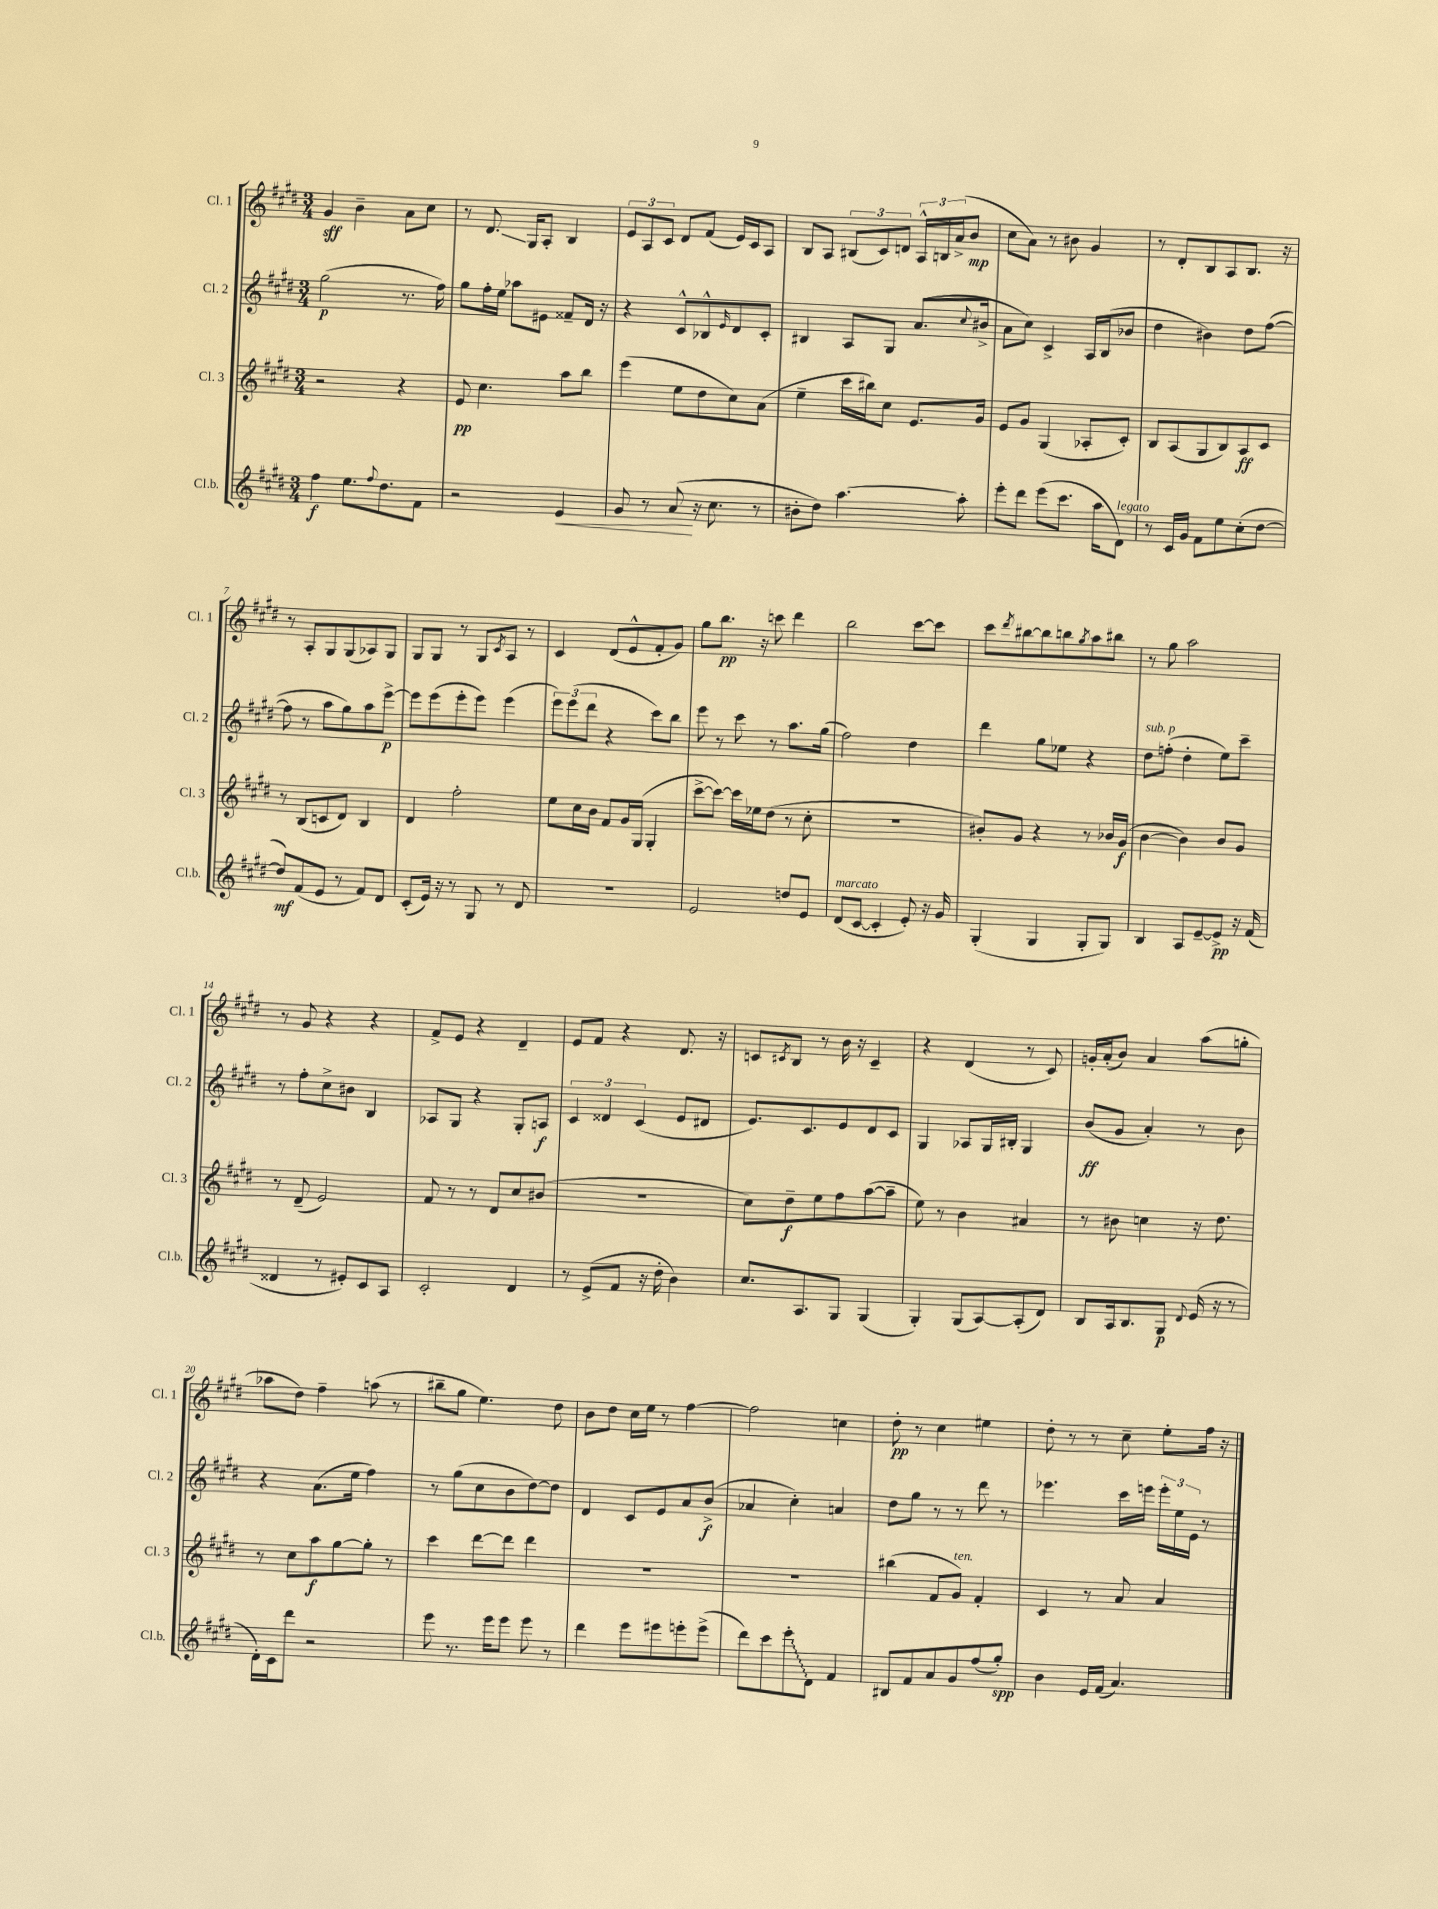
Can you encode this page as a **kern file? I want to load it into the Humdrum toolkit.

**kern	**kern	**kern	**kern
*staff4	*staff3	*staff2	*staff1
*clefG2	*clefG2	*clefG2	*clefG2
*k[f#c#g#d#]	*k[f#c#g#d#]	*k[f#c#g#d#]	*k[f#c#g#d#]
*M3/4	*M3/4	*M3/4	*M3/4
4ff#	2r	(2gg#	4g#
8.ee	.	.	4b~
8qqff#	.	.	.
8.dd#	.	.	.
.	4r	8.r	8a
8f#	.	.	8cc#
.	.	16ff#)	.
=	=	=	=
2r	8e	8gg#	8r
.	4.cc#	16ff#'	8.d#
.	.	16ee	.
.	.	8aa-	.
.	.	.	16G#
.	.	8e#	8A'
4e	8aa	8f##~	4B
.	8bb	16d#	.
.	.	16r	.
=	=	=	=
8g#	(4eee	4r	12e
.	.	.	12A
8r	.	.	.
.	.	.	12c#
(8a	8ee	8c#^^	8d#
16r	8dd#	8B-^^	(8f#
8.cc#	.	.	.
.	.	16qqe	.
.	8cc#)	8d#	16e)
.	.	.	16c#
8r	(8a	8c#'	8A
=	=	=	=
8b#'	4ee~	4B#	8B
8dd#)	.	.	8A
[4.aa	16ccc#	8A	(12B#
.	16bb#)	.	.
.	.	.	12c#)
.	8cc#	8G#	.
.	.	.	12d
.	8.e	(8.a	24A^^
.	.	.	24B
.	.	.	(24a^
8aa']	.	.	8b
.	.	8qqcc#	.
.	16g#	16b#^	.
=	=	=	=
8eee'	8e	8a	8cc#
8ddd#	8g#	8cc#)	8a)
(8eee	(4G#	4c#^	8r
8.ccc#	.	.	8b#
.	8A-'	16A	4g#
16aa	.	(16B	.
8d#)	8c#')	8b-	.
=	=	=	=
8r	8B	4dd#	8r
16c#	(8A	.	8d#'
16g#	.	.	.
8f#	8G#	4b#)	8B
8ee	8B)	.	8A
(8cc#'	8A	8dd#	8.B
[8dd#	8c#	([8ff#	.
.	.	.	16r
=	=	=	=
8dd#])	8r	8ff#]	8r
(8f#	(8B	8r	8A'
8e	8c	8aa	8G#
8r	8d#)	8gg#)	(8G#
8f#)	4B	8aa	8A-)
8d#	.	[8eee^	8G#
=	=	=	=
(8c#'	4d#	8eee]	8G#
16e)	.	(8eee	8G#
16r	.	.	.
8r	2ff#'	8eee'	8r
8G#	.	8eee)	8G#
.	.	.	8qc#
8r	.	(4eee	8A
8d#	.	.	8r
=	=	=	=
2.r	8ee	12eee)	4c#
.	.	(12eee	.
.	16cc#	.	.
.	.	12ddd#	.
.	16b	.	.
.	8f#	4r	(8d#
.	16g#	.	8e^^
.	(16G#	.	.
.	4G#'	8ccc#)	8f#'
.	.	8bb	8g#)
=	=	=	=
2e	[8ccc#^	8eee	8gg#
.	8ccc#_)	8r	8.bb
.	16ccc#]	8ccc#	.
.	16ee-	.	16r
.	(8dd#	8r	8ccc
8dd	8r	8.aa	4ddd#
8e	8cc#'	.	.
.	.	(16gg#	.
=	=	=	=
(8d#	2.r	2ff#)	2bb
[8c#	.	.	.
4c#']	.	.	.
8e')	.	4dd#	[8ccc#
16r	.	.	8ccc#]
16g#	.	.	.
=	=	=	=
(4G#'	8b#')	4ddd#	8ccc#
.	.	.	8qddd#
.	8g#	.	[8bb#
4G#	4r	8gg#	8bb#]
.	.	8ee-	8bb
.	.	.	8qgg#
8G#'	8r	4r	8aa
8G#)	16b-	.	8bb#
.	(16g#	.	.
=	=	=	=
4B	[4b	8dd#	8r
.	.	(8ff'	8gg#
8A	4b])	4dd#'	2aa
[8e~	.	.	.
8e^]	8b	8ee)	.
16r	8g#	8ccc#~	.
(16f#	.	.	.
=	=	=	=
4d##	8r	8r	8r
.	(8d#~	8ff#'	8g#
8r	2e)	8cc#^	4r
8e#')	.	8b#	.
8c#	.	4B	4r
8A	.	.	.
=	=	=	=
2c#'	8f#	8A-	8f#^
.	8r	8G#	8e
.	8r	4r	4r
.	8d#	.	.
4d#	8cc#	8G#'	4d#~
.	(8b#	8A	.
=	=	=	=
8r	2.r	6c#	8e
(8e^	.	.	8f#
.	.	6d##	.
8f#	.	.	4r
.	.	(6c#	.
16r	.	.	.
16dd#'	.	.	.
4b)	.	8e	8.d#
.	.	8d#	.
.	.	.	16r
=	=	=	=
8.cc#	8cc#)	8.e)	8c
.	.	.	8qc#
.	8dd#~	.	8B
8.A	.	8.c#	.
.	8ee	.	8r
8G#	8ff#	8e	16b
.	.	.	16r
(4G#	([8aa	8d#	4c#~
.	8aa~]	8c#	.
=	=	=	=
4G#')	8ee)	4G#	4r
.	8r	.	.
(8G#	4b	8A-	(4d#
[8A)	.	16G#	.
.	.	16B#'	.
(8A']	4a#	4G#	8r
8d#)	.	.	8c#)
=	=	=	=
8B	8r	(8b	16g'
.	.	.	(16a'
16A	8b#	8g#	8b)
8.B	.	.	.
.	4cc	4a')	4a
8G#	.	.	.
8qqd#	.	.	.
(16e	16r	8r	(8aa
16r	8.dd#	.	.
8r	.	8b	8gg'
=	=	=	=
16d#')	8r	4r	8aa-
16c#	.	.	.
8ddd#	8cc#	.	8dd#)
2r	8aa	(8.a	4ff#~
.	[8gg#	.	.
.	.	16ee	.
.	8gg#']	4ff#)	(8aa
.	8r	.	8r
=	=	=	=
8eee	4ccc#	8r	8bb#~
8.r	.	(8gg#	8gg#
.	[8ddd#	8cc#	4.ee)
16eee	.	.	.
8eee	8ddd#]	8b	.
8eee	4ddd#	[8dd#)	.
8r	.	8dd#]	8dd#
=	=	=	=
4ddd#	2.r	4d#	8b
.	.	.	8dd#
8eee	.	8c#	16cc#
.	.	.	16ee
8eee#	.	8e	8r
8eee'	.	8a	[4ff#
(8eee^	.	(8b^	.
=	=	=	=
8ddd#)	2.r	4a-	2ff#]
8ccc#	.	.	.
8eee'	.	4cc#')	.
8d#	.	.	.
4f#	.	4a	4cc
=	=	=	=
8B#	(4bb#	8dd#	8dd#'
8f#	.	8gg#	8r
8a	8f#	8r	4cc#
8g#	8g#)	8r	.
(8ff#	4f#'	8ddd#	4ee#
8gg#')	.	8r	.
=	=	=	=
4b	4c#	4.eee-	8dd#'
.	.	.	8r
16e	8r	.	8r
(16f#	.	.	.
4.a)	8a	16ccc#	8cc#~
.	.	16eee	.
.	4a	24eee'	8ee'
.	.	24ee	.
.	.	24e	.
.	.	8r	16ff#
.	.	.	16r
==	==	==	==
*-	*-	*-	*-
